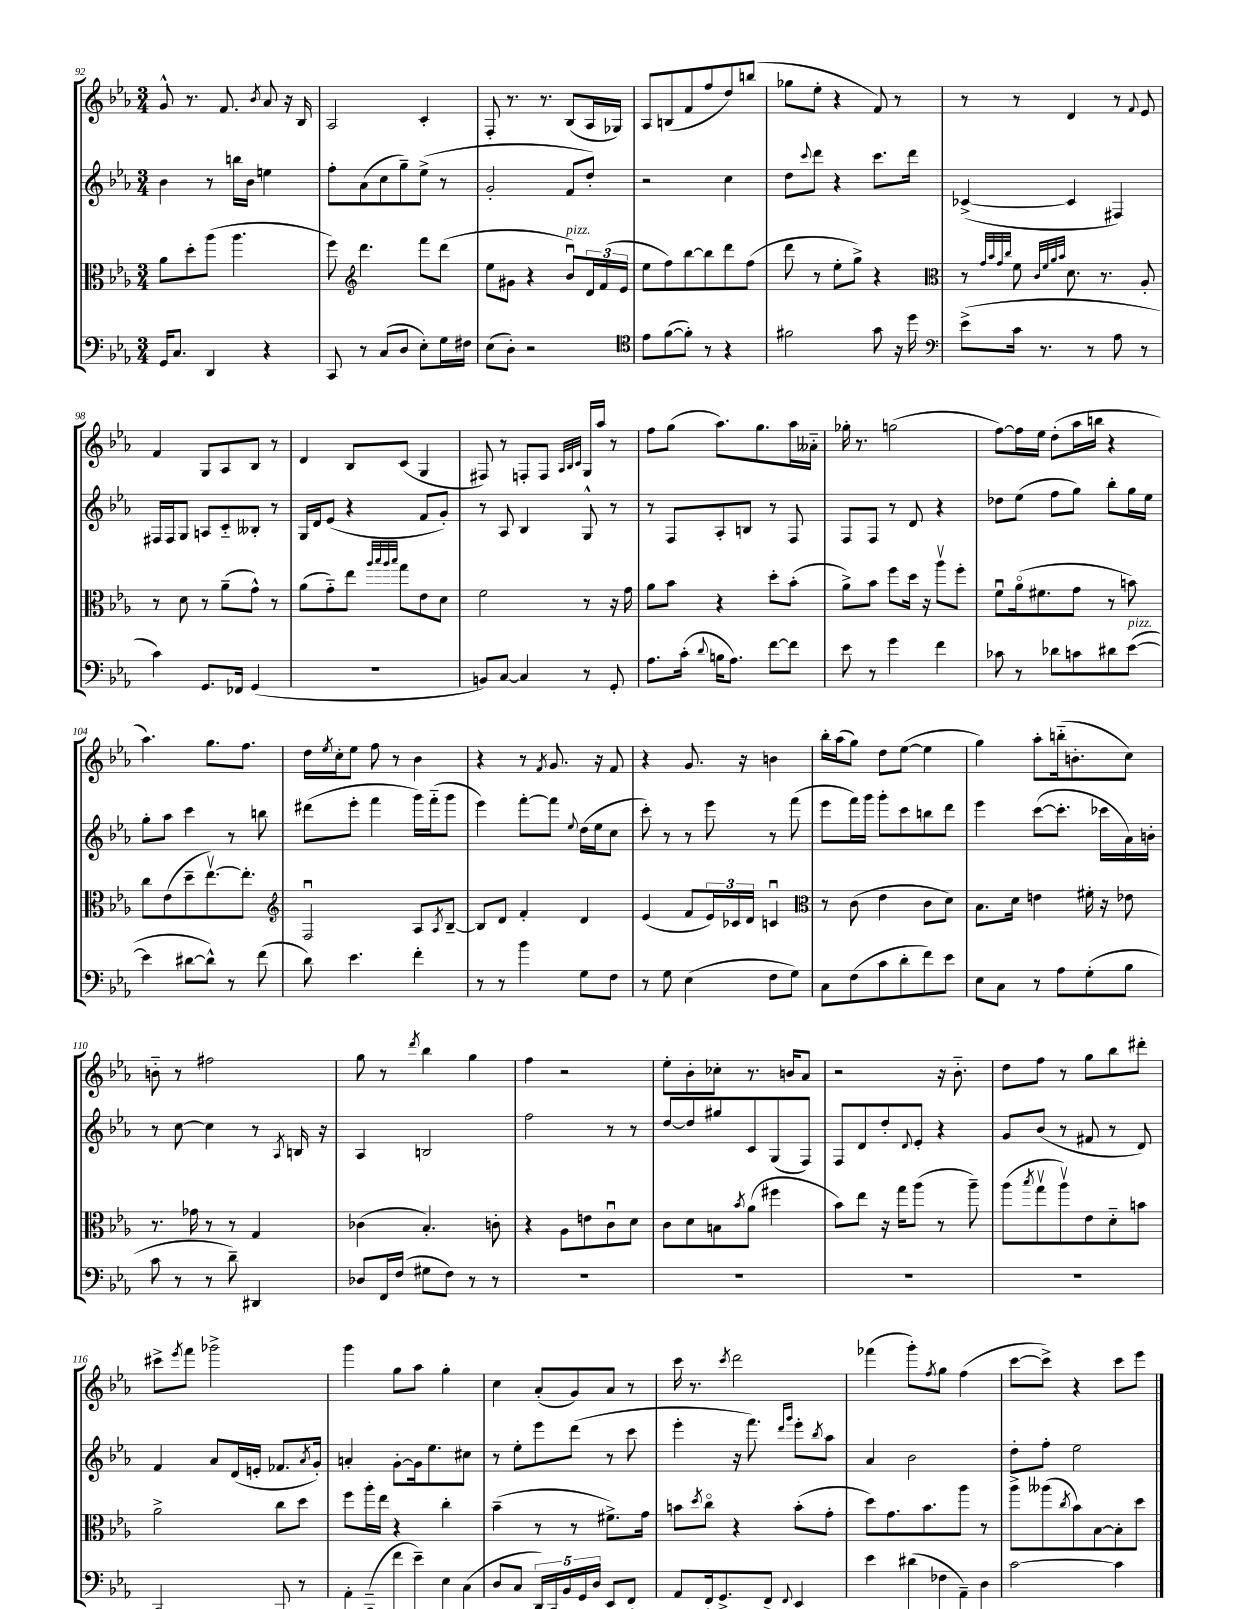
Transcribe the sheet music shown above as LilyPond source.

<<
\new StaffGroup <<
\new Staff = "s0" {
    \clef treble \key ees \major \numericTimeSignature \time 3/4
    g'8-^ r8. f'8. \acciaccatura { bes'8 } aes'8 r16 bes16 |
    aes2 c'4-. |
    f8-. r8. r8. bes8( aes16 ges16) |
    aes8 b8( f'8 f''8 d''8) b''8( |
    ges''8 ees''8-. r4 f'8) r8 |
    r8 r8 d'4 r8 \appoggiatura { f'8 } ees'8 |
    f'4 g8 aes8 bes8 r8 |
    d'4 bes8 c'8( g4 |
    fis8) r8 f8-. f8 \grace { aes32 bes32 c'32 } g16 aes''16 r8 |
    f''8 g''8( aes''8.) g''8. aes''16 aeses'16-_ |
    ges''16-. r8. g''2( |
    f''8~) f''16 ees''16 d''8-.( aes''16 b''16 r4 |
    aes''4.) g''8. f''8. |
    d''16 \acciaccatura { ees''8 } c''16-. ees''8 f''8 r8 bes'4 |
    r4 r8 \acciaccatura { f'8 } g'8. r16 f'8 |
    r4 g'8. r16 b'4 |
    bes''16-. aes''16( g''8) d''8 ees''8~( ees''4 |
    g''4) aes''8-. b''16-_( b'8.-. c''8) |
    b'8-_ r8 fis''2 |
    g''8 r8 \acciaccatura { d'''8 } bes''4 g''4 |
    f''4 r2 |
    ees''8-. bes'8-. ces''8-. r8. b'16 aes'8 |
    r2 r16 bes'8.-_ |
    d''8 f''8 r8 g''8 bes''8 dis'''8-. |
    cis'''8-> \acciaccatura { ees'''8 } f'''8 ges'''2-> |
    g'''4 g''8 aes''8 g''4-. |
    c''4 aes'8-.( g'8) aes'8 r8 |
    c'''16 r8. \acciaccatura { c'''8 } d'''2 |
    fes'''4( g'''8-.) \acciaccatura { f''8 } g''8 f''4( |
    c'''8~ c'''8->) r4 c'''8 ees'''8 \bar "|." |
}
\new Staff = "s1" {
    \clef treble \key ees \major \numericTimeSignature \time 3/4
    bes'4 r8 b''16 bes'16 e''4 |
    f''8-. aes'8( c''8 g''8--) ees''8->( r8 |
    g'2-. f'8 d''8-.) |
    r2 c''4 |
    d''8 \appoggiatura { c'''8 } d'''8 r4 c'''8. d'''16 |
    ces'4~->( ces'4 fis4) |
    fis16 fis16 g8 a8 c'8-_ beses8-. r8 |
    g16 d'16 ees'8( r4 f'8 g'8-.) |
    r8 aes8 bes4 g8-^ r8 |
    r8 f8 aes8-. b8 r8 f8 |
    f8 f8 r8 d'8 r4 |
    des''8 ees''8( f''8 g''8) bes''8-. g''16 ees''16 |
    g''8-. aes''8 c'''4 r8 b''8 |
    dis'''8( ees'''8-. f'''4 g'''16) f'''16-_( g'''8 |
    ees'''4) f'''8~-. f'''8 \appoggiatura { ees''8 } d''16( ees''16 c''8 |
    c'''8-.) r8 r8 ees'''8 r8 f'''8( |
    ees'''8 f'''16) g'''16 g'''8-. c'''8 b''8 d'''8 |
    ees'''4 c'''8~( c'''8.-. ces'''16 aes'16) b'16-. |
    r8 c''8~ c''4 r8 \acciaccatura { aes8 } b16 r16 |
    aes4 b2 |
    f''2 r8 r8 |
    d''8~ d''8 gis''8 c'8 g8( f8) |
    f8 d'8 d''8-. \appoggiatura { d'8 } ees'8-. r4 |
    g'8 bes'8( r8 fis'8 r8 d'8) |
    f'4 aes'8 d'16( e'16-. fes'8. \acciaccatura { aes'8 } g'16-.) |
    a'4-. g'8~-. g'16 ees''8. cis''8 |
    r8 ees''8-. ees'''8 d'''8( r8 c'''8 |
    ees'''4-. r16 f'''8.) \grace { d'''16 g'''16 } ees'''8-. \acciaccatura { bes''8 } aes''8 |
    aes'4 bes'2 |
    d''8-. f''8-. ees''2 \bar "|." |
}
\new Staff = "s2" {
    \clef alto \key ees \major \numericTimeSignature \time 3/4
    aes'8 d''8-. aes''8( aes''4. |
    f''8) \clef treble d'''4. f'''8 d'''8( |
    ees''8 gis'8 r4 bes'8\downbow^\markup { \italic "pizz." }) \tuplet 3/2 { d'16 f'16( ees'16 } |
    ees''8 f''8) bes''8~ bes''8 d'''8 f''8( |
    d'''8 r8 ees''8-. g''8->) r4 |
    \clef alto r8 \grace { g'32 bes'32 g'32 c''32 } f'8 \grace { c'32 f'32 aes'32 bes'32 } d'8. r8. aes8-. |
    r8 d'8 r8 aes'8--( g'8-^) r8 |
    aes'8( g'8-_) ees''8 \grace { aes''32 bes''32 aes''32 bes''32 } g''8 ees'8 d'8 |
    f'2 r8 r16 g'16 |
    aes'8 bes'8 r4 d''8-. bes'8-.( |
    aes'8->) bes'8 f''8 d''16 r16 aes''8\upbow f''8-. |
    f'8\downbow aes'16\flageolet( fis'8. g'8 r8 b'8) |
    c''8 ees'8( d''8-- ees''8.~\upbow) ees''8.-. |
    \clef treble f2\downbow aes8 \acciaccatura { aes8 } bes8~-- |
    bes8 d'8 f'4-. d'4 |
    ees'4( f'8 \tuplet 3/2 { ees'16) ces'16 d'16 } c'4\downbow |
    \clef alto r8 c'8( ees'4 c'8 d'8) |
    bes8. d'16 e'4 fis'16-. r16 ees'8 |
    r8. ges'16 r8 r8 g4 |
    ces'4( bes4.-.) c'8-. |
    r4 aes8 e'8 c'8\downbow d'8 |
    c'8 d'8 b8 \acciaccatura { bes'8 } aes'8( fis''4 |
    bes'8) ees''8 r16 g''16 aes''8( r8 aes''8--) |
    aes''8( \acciaccatura { bes''8 } g''8\upbow aes''8\upbow) ees'8 d'8-_ b'8 |
    aes'2-> c''8 d''8 |
    f''8 aes''16-. ees''16 r4 c''4-. |
    bes'4--( r8 r8 fis'8.->) g'16 |
    b'8 \acciaccatura { d''8 } c''8\flageolet r4 b'8-.( g'8-. |
    d''8) g'8. bes'8. aes''8 r8 |
    aes''8-> aeses''8( \acciaccatura { c''8 } bes'8) bes8~ bes8-. d''8 \bar "|." |
}
\new Staff = "s3" {
    \clef bass \key ees \major \numericTimeSignature \time 3/4
    g,16 c8. d,4 r4 |
    c,8 r8 c8( d8 ees8-.) g16 fis16 |
    ees8( d8-.) r2 |
    \clef tenor ees'8 f'8~( f'8-.) r8 r4 |
    fis'2 g'8 r16 d''16 |
    \clef bass ees'8->( c'16 r8. r8 aes8 r8 |
    c'4) g,8. fes,16 g,4( |
    R2. |
    b,8) c8~ c4 r8 g,8-. |
    aes8. c'16-.( \appoggiatura { d'8 } b16 aes8.) f'8~ f'8 |
    ees'8 r8 g'4 f'4 |
    ces'8 r8 des'8 c'8 dis'8 ees'8~^\markup { \italic "pizz." }( |
    ees'4 dis'8~ dis'8-^) r8 f'8( |
    d'8) ees'4. f'4-. |
    r8 r8 bes'4 g8 f8 |
    r8 g8 ees4( f8 g8) |
    c8 f8( c'8 d'8-. f'8) ees'8 |
    ees8 c8 r8 aes8 g8-.( bes8 |
    c'8 r8 r8 d'8--) dis,4 |
    des8 f,16 f16( gis8 f8) r8 r8 |
    R2. |
    R2. |
    R2. |
    R2. |
    c,2-. aes,,8 r8 |
    aes,8-. c,8--( f'8 ees'8--) ees8 c8( |
    d8 c8 \tuplet 5/4 { d,16) c,16 bes,16 g,16 d16 } ees,8 f,8( |
    aes,8 f,16) g,8.-> f,8-> \appoggiatura { f,8 } ees,4 |
    ees'4 dis'8( fes8 aes,8--) d8 |
    c'2~ c'4 \bar "|." |
}
>>
>>
\layout { \context { \Score currentBarNumber = #92 } }
